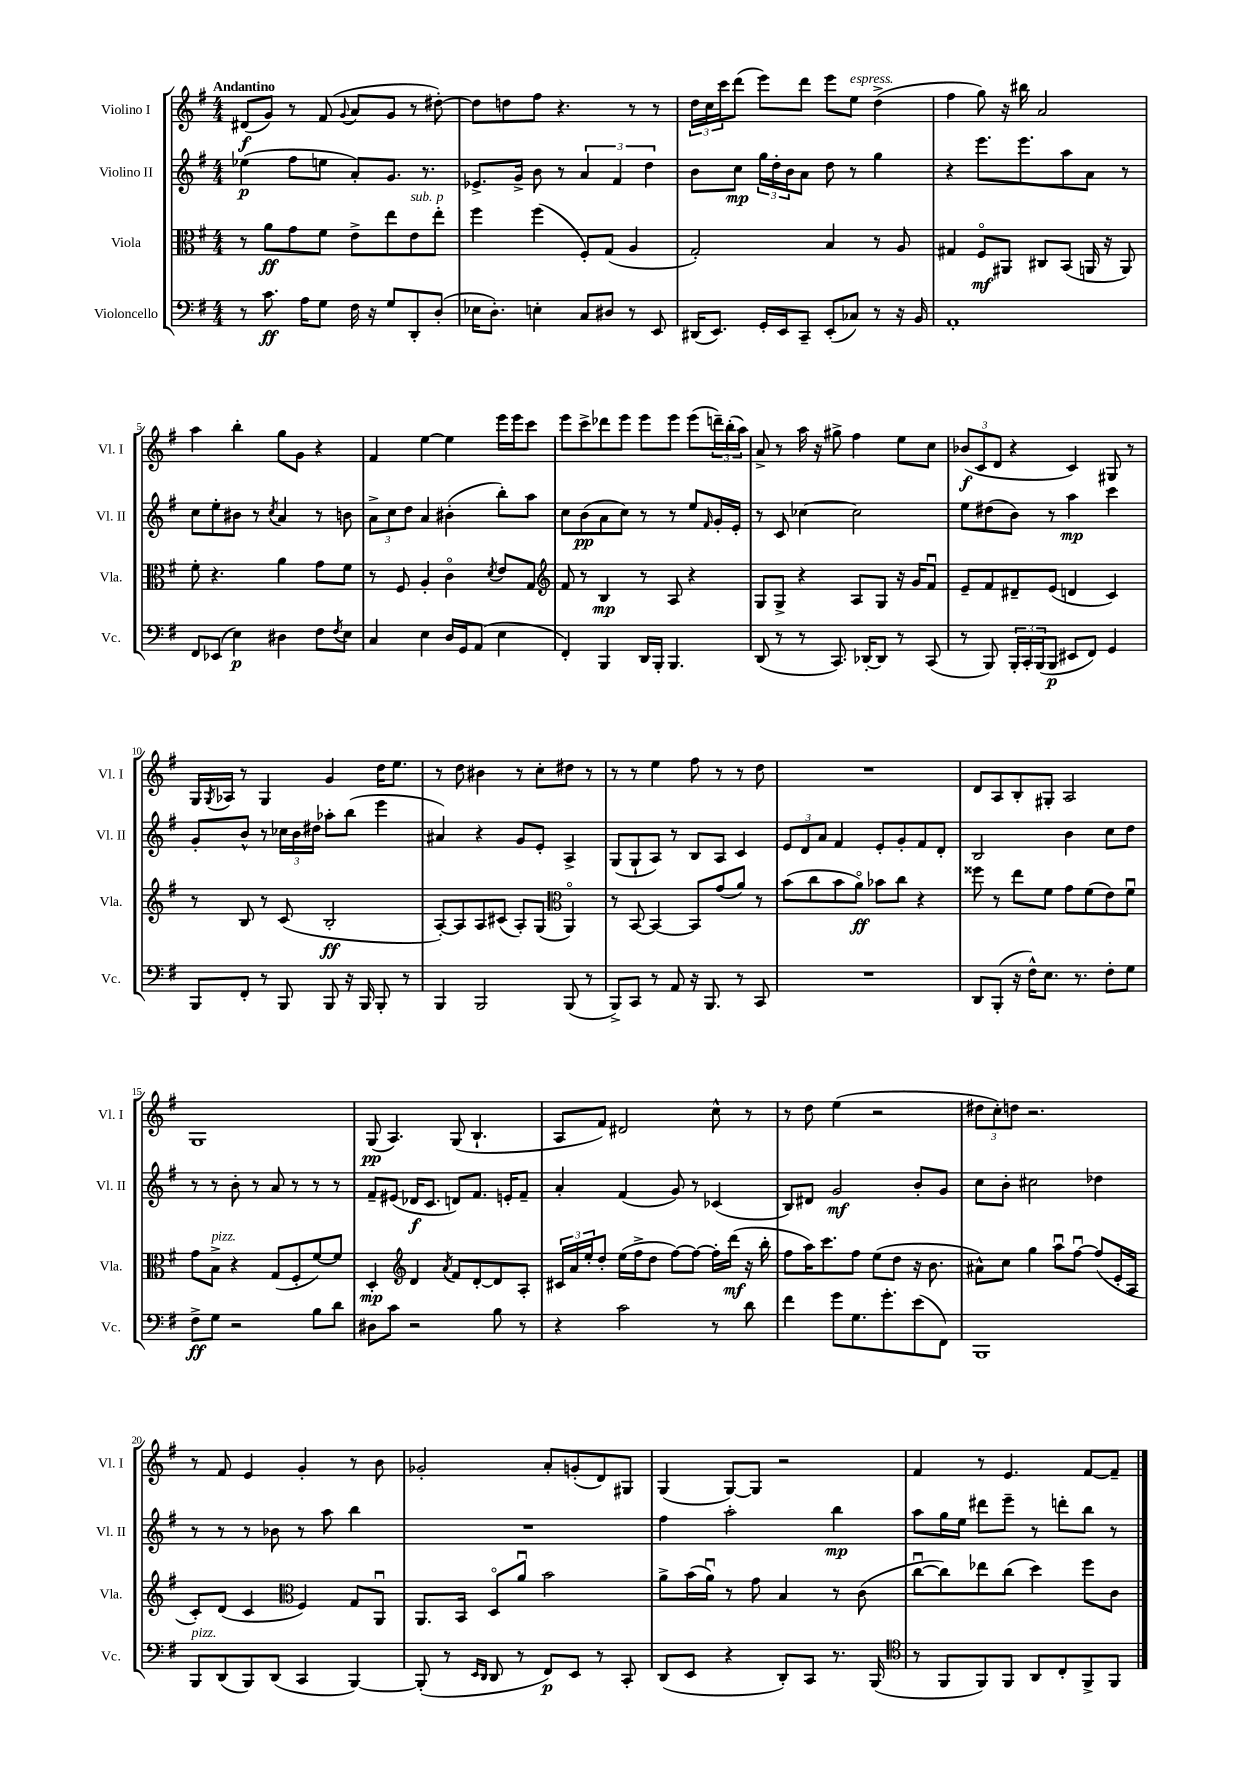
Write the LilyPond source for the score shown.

<<
\new StaffGroup <<
\new Staff = "s0" \with { instrumentName = "Violino I" shortInstrumentName = "Vl. I" } {
    \clef treble \key g \major \numericTimeSignature \time 4/4 \tempo "Andantino"
    dis'8\f( g'8) r8 fis'8( \appoggiatura { g'8 } a'8 g'8 r8 dis''8~-.) |
    dis''8 d''8 fis''8 r4. r8 r8 |
    \tuplet 3/2 { d''16 c''16 c'''16 } d'''8( e'''8) d'''8 e'''8 e''8^\markup { \italic "espress." } d''4->( |
    fis''4 g''8) r16 bis''16 a'2 |
    a''4 b''4-. g''8 g'8 r4 |
    fis'4 e''4~ e''4 e'''16 e'''16 c'''8 |
    e'''8 c'''8-> des'''8 e'''8 e'''8 e'''8 e'''8( \tuplet 3/2 { d'''16--) b''16-.( a''16) } |
    a'8-> r8 a''16 r16 gis''8-> fis''4 e''8 c''8 |
    \tuplet 3/2 { bes'8\f( c'8 d'8 } r4 c'4) gis8 r8 |
    g16 \acciaccatura { g8 } aes16 r8 g4 g'4 d''16 e''8. |
    r8 d''8 bis'4 r8 c''8-. dis''8 r8 |
    r8 r8 e''4 fis''8 r8 r8 d''8 |
    R1 |
    d'8 a8 b8-. gis8-. a2 |
    g1 |
    g8\pp( a4.) g8( b4.-! |
    a8 fis'8) dis'2 c''8-^ r8 |
    r8 d''8 e''4( r2 |
    \tuplet 3/2 { dis''8 c''8-.) d''8 } r2. |
    r8 fis'8 e'4 g'4-. r8 b'8 |
    ges'2-. a'8-. g'8-.( d'8) gis8 |
    g4( g8~) g8 r2 |
    fis'4 r8 e'4. fis'8~ fis'8-- \bar "|." |
}
\new Staff = "s1" \with { instrumentName = "Violino II" shortInstrumentName = "Vl. II" } {
    \clef treble \key g \major \numericTimeSignature \time 4/4
    ees''4\p( fis''8 e''8 a'8-.) g'8. r8. |
    ees'8.-> g'16-> b'8 r8 \tuplet 3/2 { a'4 fis'4 d''4 } |
    b'8 c''8\mp \tuplet 3/2 { g''16 d''16-. b'16 } a'8 d''8 r8 g''4 |
    r4 e'''8. e'''8. a''8 a'8 r8 |
    c''8 e''8-. bis'8 r8 \acciaccatura { c''8 } a'4 r8 b'8 |
    \tuplet 3/2 { a'8-> c''8 d''8 } a'4 bis'4-.( b''8-.) a''8 |
    c''8 b'8\pp( a'8 c''8) r8 r8 e''8 \grace { fis'16 } g'16-. e'16-. |
    r8 c'8 ces''4~ ces''2 |
    e''8 dis''8( b'8) r8 a''4\mp c'''4 |
    g'8-. b'8-^ r8 \tuplet 3/2 { ces''16 b'16 dis''16 } aes''8-. b''8( e'''4 |
    ais'4) r4 g'8 e'8-. a4-> |
    g8( g8-! a8) r8 b8 a8 c'4 |
    \tuplet 3/2 { e'8 d'8 a'8 } fis'4 e'8-. g'8-. fis'8 d'8-. |
    b2 b'4 c''8 d''8 |
    r8 r8 b'8-. r8 a'8 r8 r8 r8 |
    fis'8-- eis'8( des'16\f c'8. d'8) fis'8. e'16-. fis'8-- |
    a'4-. fis'4( g'8) r8 ces'4( |
    b8) dis'8 g'2\mf b'8-. g'8 |
    c''8 b'8-. cis''2 des''4 |
    r8 r8 r8 bes'8 r8 a''8 b''4 |
    R1 |
    fis''4 a''2-. b''4\mp |
    a''8 g''16 e''16 dis'''8 e'''8-- r8 d'''8-. b''8 r8 \bar "|." |
}
\new Staff = "s2" \with { instrumentName = "Viola" shortInstrumentName = "Vla." } {
    \clef alto \key g \major \numericTimeSignature \time 4/4
    r8 a'8\ff g'8 fis'8 e'8-> e''8 e'8^\markup { \italic "sub. p" } e''8-. |
    fis''4 fis''4( fis8-.) g8( a4 |
    g2-.) b4 r8 a8 |
    gis4 fis8\flageolet\mf ais,8 cis8 b,8( a,16 r16 a,8) |
    fis'8-. r4. a'4 g'8 fis'8 |
    r8 fis8 a4-. c'4\flageolet \acciaccatura { d'8 } e'8 g8 |
    \clef treble fis'8 r8 b4\mp r8 a8 r4 |
    g8 g8-> r4 a8 g8 r16 g'16 fis'8\downbow |
    e'8-- fis'8 dis'8-- e'8( d'4 c'4) |
    r8 b8 r8 c'8( b2-.\ff |
    a8~-.) a8 a8 cis'8( a8-.) g8( \clef alto a,4\flageolet) |
    r8 b,8~ b,4~ b,8 g'8( a'8) r8 |
    b'8( c''8 b'8 a'8\flageolet\ff) bes'8 c''8 r4 |
    fisis''8 r8 e''8 fis'8 g'8 fis'8( e'8) fis'8\downbow |
    g'8 b8->^\markup { \italic "pizz." } r4 g8( fis8-. fis'8~) fis'8 |
    d4-.\mp \clef treble d'4 \acciaccatura { a'8 } fis'8 d'8~-. d'8 a8-. |
    \tuplet 3/2 { cis'16 a'16 e''16-. } d''8-. e''16( fis''16-> d''8 fis''8~) fis''8~ fis''16-. d'''16\mf( r16 b''16-. |
    fis''8 a''16) c'''8. fis''8 e''8( d''8 r16 b'8. |
    ais'8-^) c''8 g''4 a''8\downbow fis''8~\downbow fis''8( e'16-. a16 |
    c'8-.) d'8( c'4 \clef alto fis4) g8 a,8\downbow |
    a,8. b,16 d8\flageolet a'8\downbow b'2 |
    a'8-> b'16( a'16\downbow) r8 g'8 b4 r8 c'8( |
    c''8~\downbow c''8) ees''8 c''8( d''4) fis''8 c'8 \bar "|." |
}
\new Staff = "s3" \with { instrumentName = "Violoncello" shortInstrumentName = "Vc." } {
    \clef bass \key g \major \numericTimeSignature \time 4/4
    r8 c'8.\ff a16 g8 fis16 r16 g8 d,8-. d8-.( |
    ees16 d8.-.) e4-. c8 dis8 r8 e,8 |
    dis,16( e,8.) g,16-. e,16 c,8-- e,8-.( ces8) r8 r16 b,16 |
    a,1-. |
    fis,8 ees,8( e4\p) dis4 fis8 \acciaccatura { fis8 } e8 |
    c4 e4 d16 g,16 a,8( e4 |
    fis,4-.) b,,4 d,16 b,,16-. b,,4. |
    d,8( r8 r8 c,8.) des,16~-. des,8 r8 c,8( |
    r8 b,,8) \tuplet 3/2 { b,,16-. c,16-. b,,16( } b,,8\p eis,8 fis,8) g,4 |
    b,,8 fis,8-. r8 b,,8 b,,8 r16 b,,16 b,,8-. r8 |
    b,,4 b,,2 b,,8( r8 |
    b,,8->) c,8 r8 a,8 r16 b,,8. r8 c,8 |
    R1 |
    d,8 b,,8-.( r16 fis16-^) e8. r8. fis8-. g8 |
    fis8->\ff g8 r2 b8 d'8 |
    dis8 c'8 r2 b8 r8 |
    r4 c'2 r8 d'8 |
    fis'4 g'8 g8. g'8.-. e'8( fis,8) |
    b,,1 |
    b,,8^\markup { \italic "pizz." } d,8( b,,8) d,8( c,4 b,,4~) |
    b,,8-.( r8 \grace { e,16 d,16 } d,8 r8 fis,8\p) e,8 r8 c,8-. |
    d,8( e,8 r4 d,8-.) c,8 r8. b,,16( |
    \clef tenor r8 fis,8 fis,8) fis,8 a,8 c8-. fis,8-> fis,8 \bar "|." |
}
>>
>>
